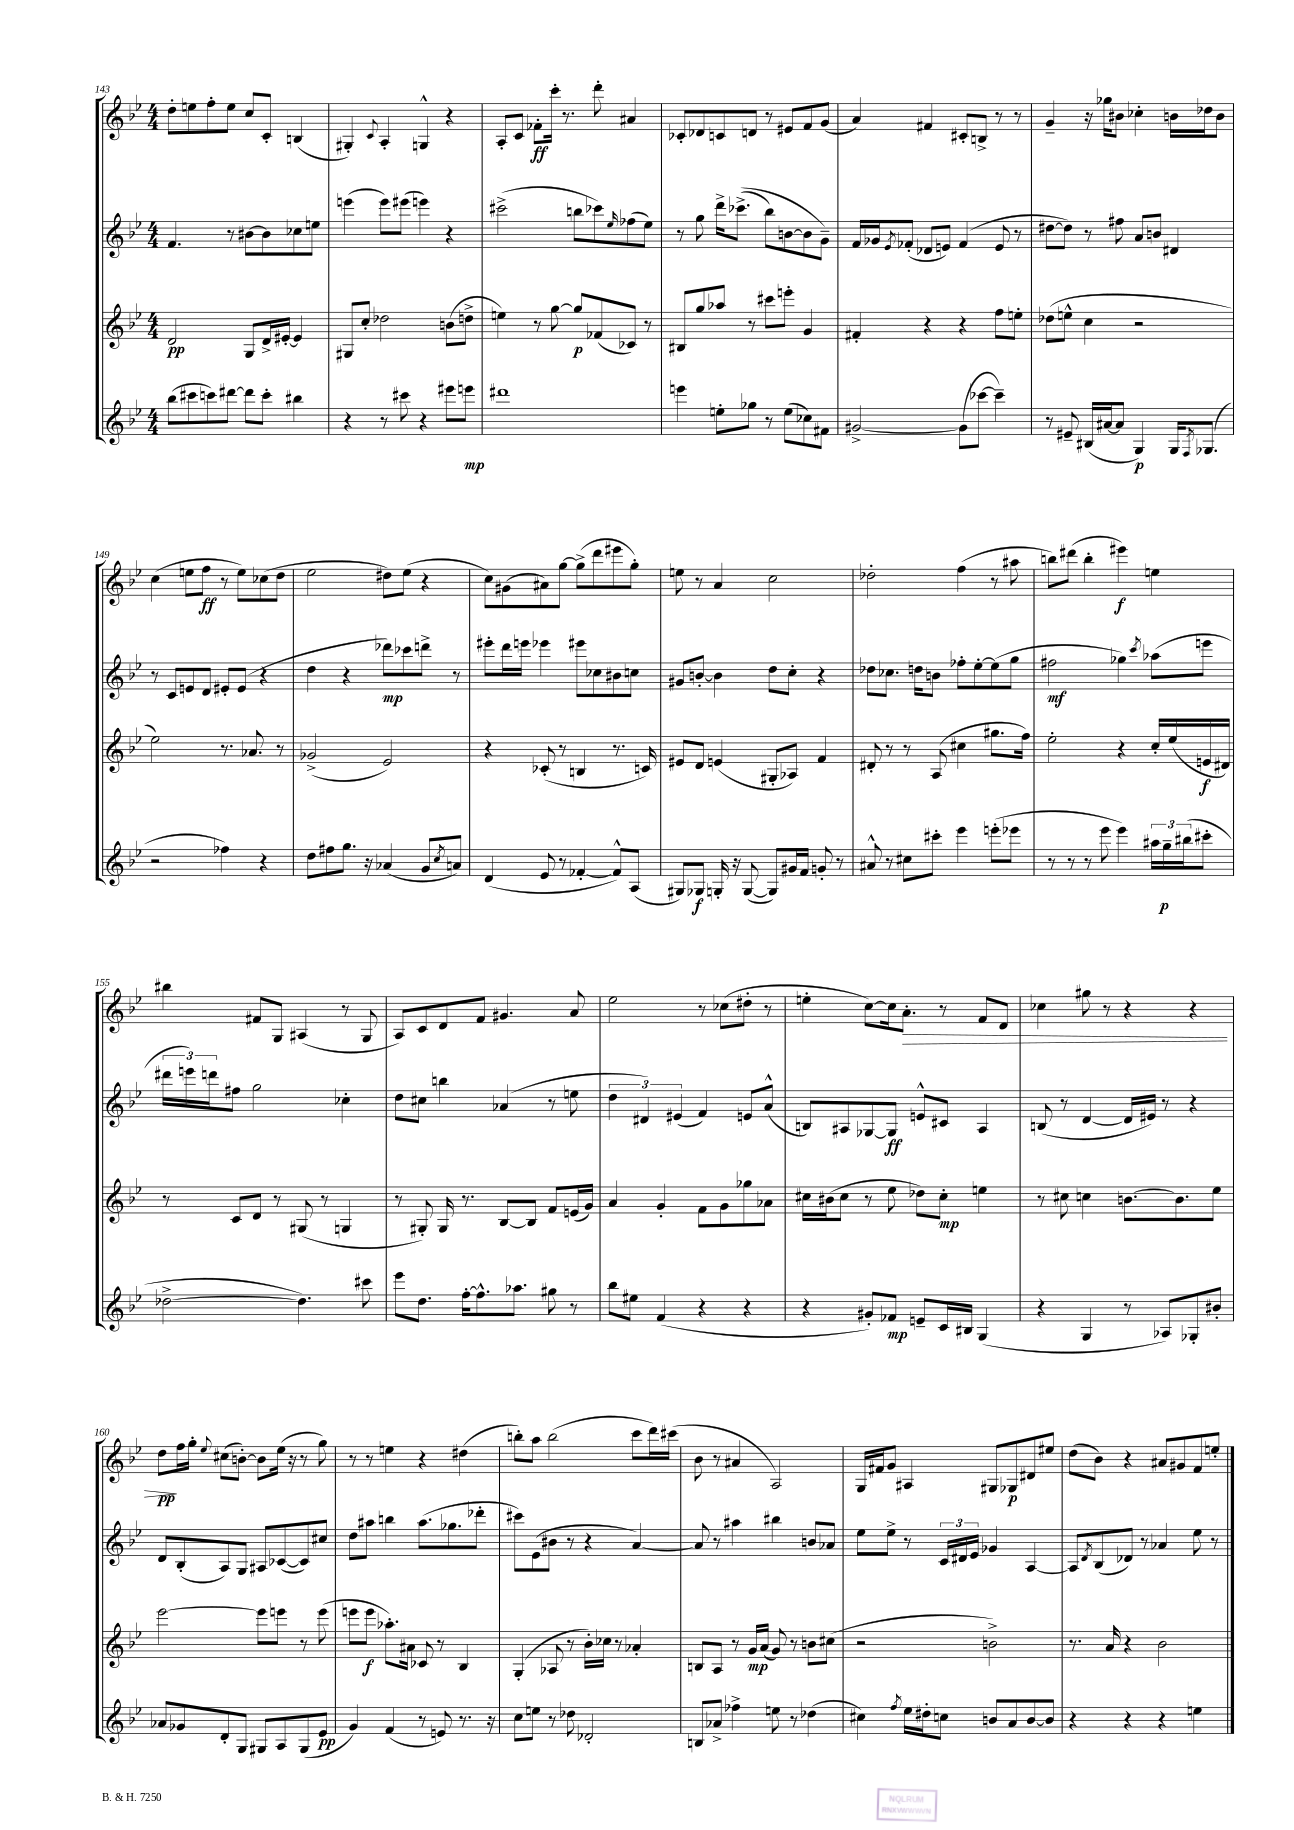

**kern	**kern	**kern	**kern
*staff4	*staff3	*staff2	*staff1
*clefG2	*clefG2	*clefG2	*clefG2
*k[b-e-]	*k[b-e-]	*k[b-e-]	*k[b-e-]
*M4/4	*M4/4	*M4/4	*M4/4
(8bb-	2d	4.f	8dd'
8ccc#	.	.	8ee
8ccc)	.	.	8ff'
[8ddd#	.	8r	8ee
8ddd#]	8G	[8b#	8cc
8ccc'	16d^	8b#]	8c'
.	[16e#'	.	.
4bb#	4e#]	8cc-	(4B
.	.	8ee	.
=	=	=	=
4r	8G#	(4eee	4G#')
.	8cc'	.	.
.	.	.	8qqc
8r	2dd-	8eee)	4A'
8ccc#	.	(8eee#	.
4r	.	4eee)	4G^^
8eee#	(8b	4r	4r
8eee	8dd^	.	.
=	=	=	=
1ddd#	4ee)	(2ccc#^	8A'
.	.	.	8c
.	8r	.	8f-'
.	[8gg	.	16ccc'
.	.	.	8.r
.	8gg]	8bb	.
.	(8f-	8ccc-)	8ddd'
.	.	16qqee-	.
.	8c-)	(8ff-	4a#
.	8r	8ee-)	.
=	=	=	=
4eee	8B#	8r	8c-'
.	8gg	8gg	8d-
8ee'	8aa-	16ddd^	8c
.	.	&((8.ccc-^	.
8gg-	8r	.	8d
8r	8ccc#	8bb-)	8r
(8ee	8eee'	[8b	8e#
8cc-)	4g	8b]	8f
8f#	.	8g~&)	(8g
=	=	=	=
[2g#^	4f#'	16f	4a)
.	.	16g-	.
.	.	8qe-	.
.	.	(8f-'	.
.	4r	8d-	4f#
.	.	8e)	.
(8g#]	4r	(4f-	8c#'
[8ccc-	.	.	8B^
4ccc-~])	8ff	8e	8r
.	8ee'	8r	8r
=	=	=	=
8r	(8dd-	[8dd#	4g~
8e#~	8ee^^	8dd#])	.
(16B#	4cc	8r	16r
[16a#	.	.	16gg-
8a#]	.	8ff#	8b#
4G)	2r	8a	4cc-'
.	.	8b	.
16G	.	4d#	16b
8qF	.	.	.
(8.G-	.	.	16dd-
.	.	.	8b
=	=	=	=
2r	2ee-)	8r	(4cc
.	.	8c	.
.	.	8e	8ee
.	.	8d	8ff
4ff-)	8.r	8e#'	8r
.	.	(8e#	8ee)
.	8.a-	.	.
4r	.	4r	(8cc-
.	8r	.	8dd
=	=	=	=
8dd	(2g-^	4dd	2ee-
8ff#	.	.	.
8.gg	.	4r	.
16r	.	.	.
(4a-	2e-)	8ddd-)	8dd#)
.	.	8ccc-	(8ee-
8g	.	8ddd^	4r
8qcc	.	.	.
8a)	.	8r	.
=	=	=	=
(4d	4r	8eee#'	8cc)
.	.	16ddd	(8g#
.	.	16eee	.
8e-	(8c-'	4eee-	8a#)
8r	8r	.	[8gg
[4f-'	4B	8eee#	(8gg^]
.	.	8cc-	8ddd
8f-^^])	8.r	8b#	8eee#
(8A	.	8cc	8gg')
.	16c)	.	.
=	=	=	=
8G#)	8e#	8g#	8ee
8G-	8d	[8b'	8r
16G'	(4e	4b]	4a
16r	.	.	.
([8G	.	.	.
8G])	8G#'	8dd	2cc
16g#	8A-)	8cc'	.
16f	.	.	.
8g'	4f	4r	.
8r	.	.	.
=	=	=	=
8a#^^	8d#'	8dd-	2dd-'
8r	8r	8.cc-	.
8cc#	8r	.	.
.	.	16dd	.
8ccc#'	(8A	8b	.
4eee-	4cc#	8ff-'	(4ff
.	.	[8ee-'	.
(8eee'	8.gg#	(8ee-]	8r
8eee-	.	8gg	8aa#
.	16ff)	.	.
=	=	=	=
8r	2ee-'	2ff#	8bb)
8r	.	.	(8ddd#
8r	.	.	4bb'
8eee-	.	.	.
4eee-)	4r	4gg-)	4eee#)
.	.	8qccc	.
24aa#	16cc'	(8aa-	4ee
24gg~	.	.	.
.	(16ee-	.	.
(24bb#	.	.	.
8ccc#'	16e	8eee	.
.	16d#)	.	.
=	=	=	=
[2dd-^	8r	24ddd#	4bb#
.	.	24eee)	.
.	.	24ddd	.
.	8c	8ff#	.
.	8d	2gg	8f#
.	8r	.	8G
4.dd-])	(8G#	.	(4A#
.	8r	.	.
.	4G	4cc-'	8r
8ccc#	.	.	8G
=	=	=	=
8eee-	8r	8dd	8A)
8.dd	8G#')	8cc#	8c
.	16G#	4bb	8d
[16ff'	8.r	.	.
8.ff^^]	.	.	8f
.	[8B-	(4a-	4.g#
8.aa-	.	.	.
.	8B-]	.	.
8gg#	8f	8r	.
8r	(16e	8ee	8a
.	16g)	.	.
=	=	=	=
8bb-	4a	6dd	2ee-
8ee#	.	.	.
.	.	6d#)	.
(4f	4g'	.	.
.	.	(6e#	.
4r	8f	4f)	8r
.	8g	.	(8cc-
4r	8gg-	8e	8dd#'
.	8a-	(8a^^	8r
=	=	=	=
4r	16cc#	8B)	4ee'
.	(16b#	.	.
.	8cc#	8A#	.
8g#')	8r	[8G-	[8cc)
8f-	8ee-	8G-]	16cc]
.	.	.	8.a'
8e~	8dd-)	8e^^	.
16c	8cc#'	8c#	8r
16B#	.	.	.
(4G	4ee	4A#	8f
.	.	.	8d
=	=	=	=
4r	8r	(8B	4cc-
.	8cc#	8r	.
4G	4cc	[4d	8gg#
.	.	.	8r
8r	[8.b	16d]	4r
.	.	16e#)	.
8A-)	.	8r	.
.	8.b]	.	.
8G-'	.	4r	4r
8b#'	8ee-	.	.
=	=	=	=
8a-	[2eee-	8d	8dd
8g-	.	(8B-'	16ff
.	.	.	16gg'
.	.	.	8qqee-
8d'	.	8A)	(8cc#
8G	.	8G	[8b')
8G#	8eee-]	8A#	8b]
8A	8eee	([8c-	(16ee-
.	.	.	16r
(8G#	8r	8c-])	8r
8e-	(8eee	8cc#	8gg)
=	=	=	=
4g)	8eee	8dd	8r
.	8eee	8aa#	8r
(4f	8.aa-')	4bb	4ee
.	16a#	.	.
8r	8c-	(8.aa#	4r
8e)	8r	.	.
.	.	8.gg-	.
8.r	4B-	.	(4dd#
.	.	8ddd-'	.
16r	.	.	.
=	=	=	=
8cc	(4G'	8ccc#)	8bb')
8ee	.	(8e-	8aa
8r	8A-	8b#	(2bb
8dd-	8r	8r	.
2d-'	16b-')	4r	.
.	16cc-	.	.
.	8r	.	.
.	4a-'	[4a)	8ccc
.	.	.	16ddd)
.	.	.	(16ccc#
=	=	=	=
8B	8B	8a]	8b-
8a-^	8A	8r	8r
4ff-^	8r	4aa#	4a#
.	16g	.	.
.	(16a	.	.
8ee	8g)	4bb#	2A)
8r	8r	.	.
(4dd-	8b	8b	.
.	(8cc#	8a-	.
=	=	=	=
4cc#)	2r	8ee-	16G
.	.	.	16f#
.	.	8ee-^	8g
8qff	.	.	.
16ee-	.	8r	4A#
16dd#'	.	.	.
8cc	.	24c	.
.	.	24d#	.
.	.	24e-	.
8b	2b^)	4g-	8G#
8a	.	.	8G-
[8b	.	[4A	8d#
8b]	.	.	8ee#
=	=	=	=
4r	8.r	8A]	(8dd
.	.	8qd	.
.	.	(8B-	8b-)
.	16a	.	.
4r	4r	8d-)	4r
.	.	8r	.
4r	2b-	4a-	8a#
.	.	.	8g#
4ee	.	8ee-	8f
.	.	8r	8ee'
==	==	==	==
*-	*-	*-	*-
